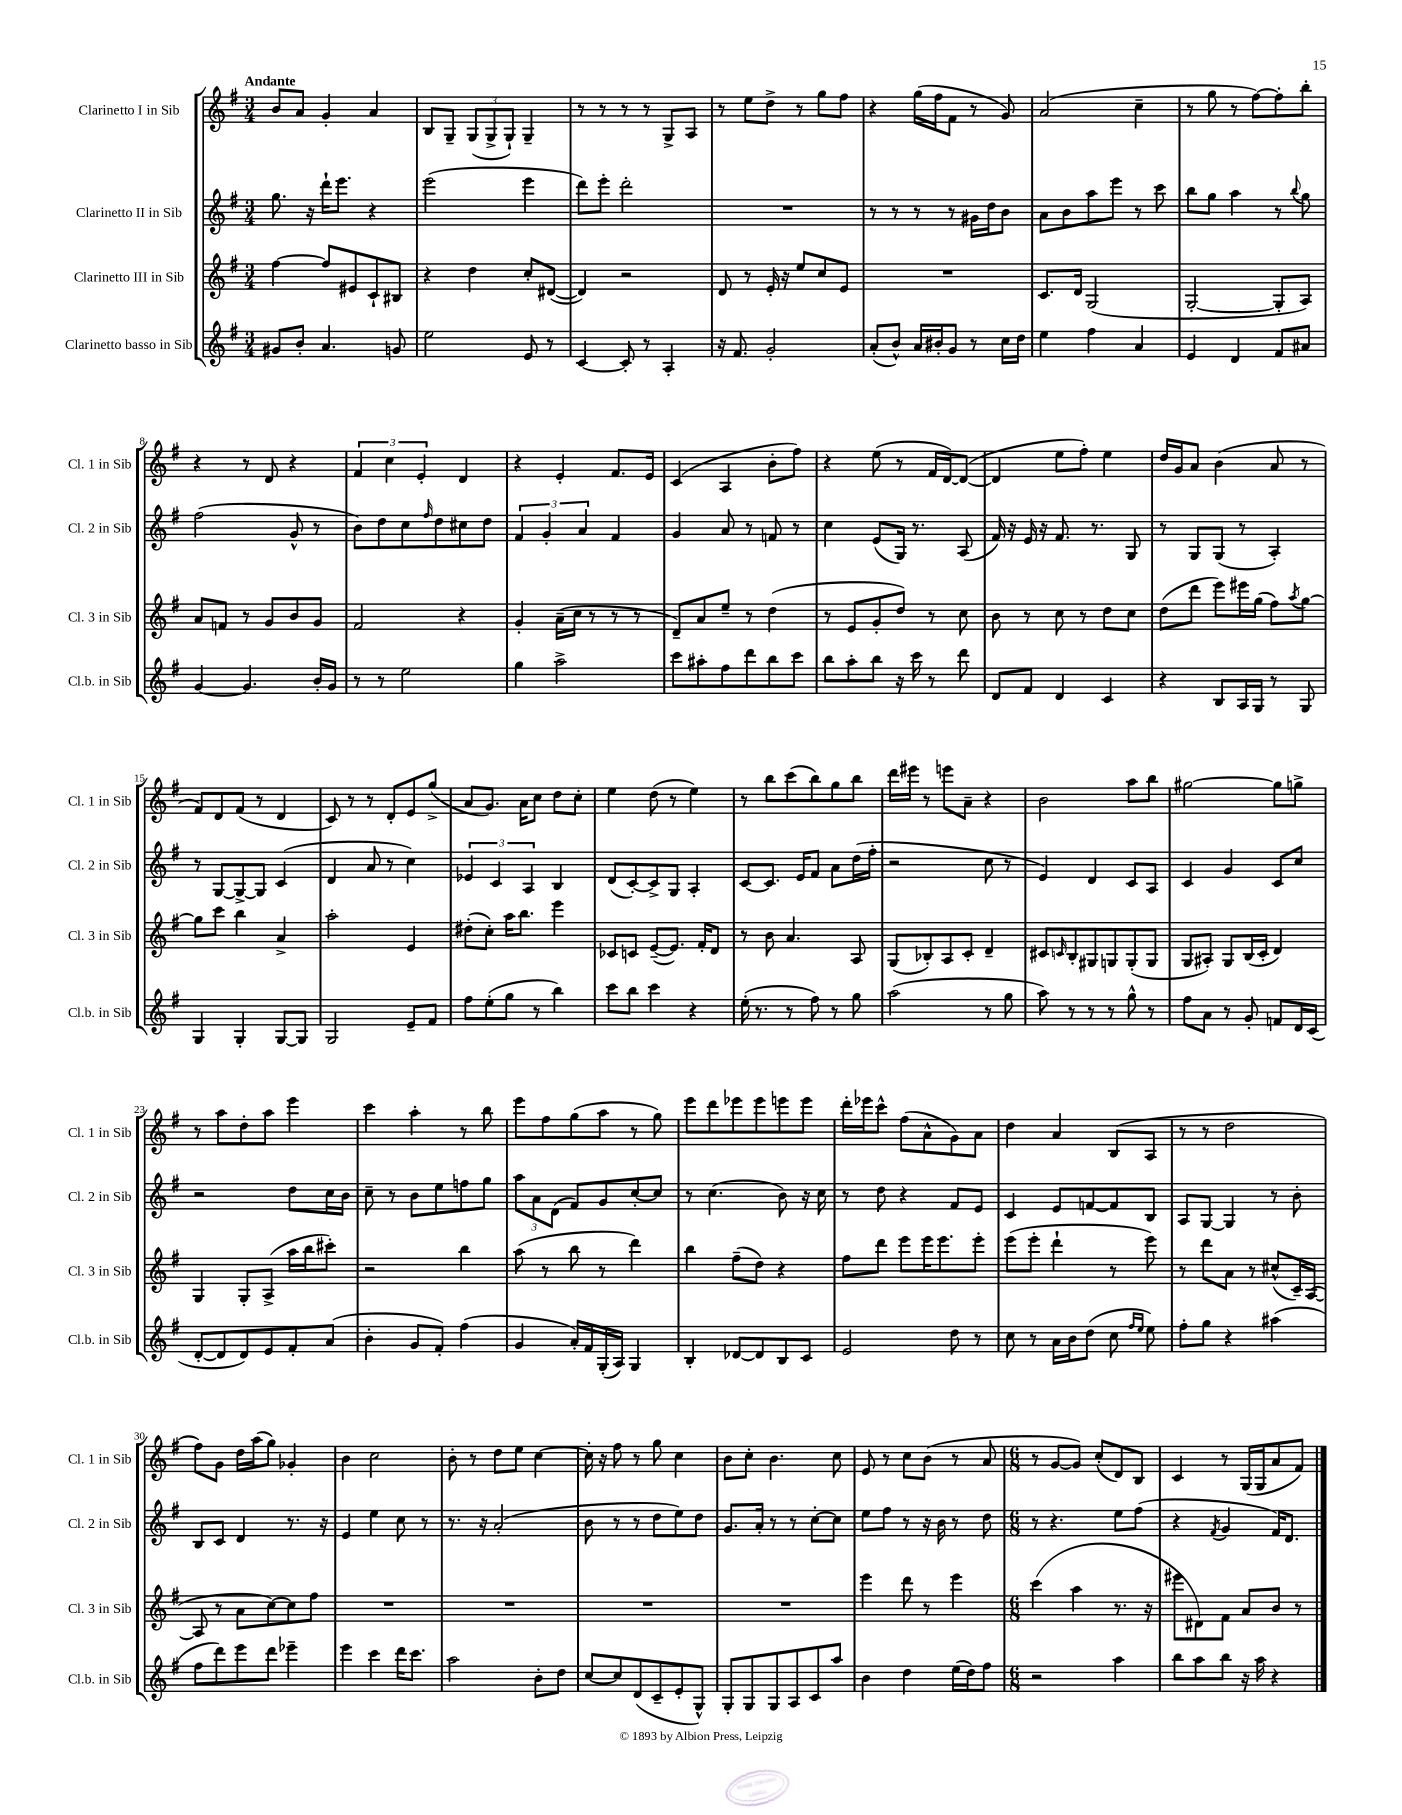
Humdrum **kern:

**kern	**kern	**kern	**kern
*staff4	*staff3	*staff2	*staff1
*clefG2	*clefG2	*clefG2	*clefG2
*k[f#]	*k[f#]	*k[f#]	*k[f#]
*M3/4	*M3/4	*M3/4	*M3/4
8g#	[4ff#	8.gg	8b
8b'	.	.	8a
.	.	16r	.
4.a	8ff#]	16ddd`	4g'
.	.	8.eee	.
.	8e#	.	.
.	8c`	4r	4a
8g	8B#	.	.
=	=	=	=
2ee	4r	(2eee	8B
.	.	.	8G~
.	4dd	.	(12G
.	.	.	12G^
.	.	.	12G`)
8e	8cc'	4eee	4G~
8r	([8d#	.	.
=	=	=	=
[4c	4d#])	8ddd)	8r
.	.	8eee'	8r
8c']	2r	2ddd'	8r
8r	.	.	8r
4A'	.	.	8G^
.	.	.	8A
=	=	=	=
16r	8d	2.r	8r
8.f#	.	.	.
.	8r	.	8ee
2g'	16e'	.	8dd^
.	16r	.	.
.	8ee	.	8r
.	8cc	.	8gg
.	8e	.	8ff#
=	=	=	=
(8a'	2.r	8r	4r
8b^^)	.	8r	.
16a	.	8r	(16gg
16b#'	.	.	16ff#
8g	.	8r	8f#
8r	.	16g#	8r
.	.	16dd	.
16cc	.	8b	8g)
16dd	.	.	.
=	=	=	=
4ee	8.c	8a	(2a
.	.	8b	.
.	16d	.	.
4ff#	(2G	8aa	.
.	.	8eee	.
4a	.	8r	4cc~
.	.	8ccc	.
=	=	=	=
4e	[2G'	8bb	8r
.	.	8gg	8gg
4d	.	4aa	8r
.	.	.	[8ff#)
8f#	8G']	8r	8ff#']
.	.	8qqbb	.
8a#	8A)	8gg	8bb'
=	=	=	=
[4g	8a	(2ff#	4r
.	8f	.	.
4.g]	8r	.	8r
.	8g	.	8d
.	8b	8g^^	4r
16b'	8g	8r	.
16g	.	.	.
=	=	=	=
8r	2f#	8b)	6f#
8r	.	8dd	.
.	.	.	6cc
2ee	.	8cc	.
.	.	.	6e'
.	.	16qqff#	.
.	.	8dd	.
.	4r	8cc#	4d
.	.	8dd	.
=	=	=	=
4gg	4g'	6f#	4r
.	.	6g'	.
2aa^	(16a~	.	4e'
.	16cc	.	.
.	.	6a	.
.	8r	.	.
.	8r	4f#	8.f#
.	8r	.	.
.	.	.	16e
=	=	=	=
8ccc	8d~)	4g	(4c
8aa#'	8a	.	.
8ff#	8ee~	8a	4A
8ddd	8r	8r	.
8bb	(4dd	8f	8b'
8ccc	.	8r	8ff#)
=	=	=	=
8bb	8r	4cc	4r
8aa'	8e	.	.
8bb	8g'	(8e	(8ee
16r	8dd)	16G)	8r
16ccc	.	8.r	.
8r	8r	.	16f#
.	.	.	[16d)
8ddd	8cc	(8A	(8d_
=	=	=	=
8d	8b	16f#)	4d]
.	.	16r	.
8f#	8r	16e	.
.	.	16r	.
4d	8cc	8.f#	8ee
.	8r	.	8ff#')
.	.	8.r	.
4c	8dd	.	4ee
.	8cc	8G	.
=	=	=	=
4r	(8dd	8r	16dd
.	.	.	16g
.	8ddd	8G	8a
8B	8eee)	(8G	(4b
16A	16eee#	8r	.
16G	(16gg	.	.
8r	8ff#)	4A')	8a
.	8qaa	.	.
8G	[8gg	.	8r
=	=	=	=
4G	8gg]	8r	8f#)
.	8ccc	[8G	8d
4G'	4bb	8G^_	(8f#
.	.	8G]	8r
[8G	4a^	(4c	4d
8G]	.	.	.
=	=	=	=
2G	2aa'	4d	8c)
.	.	.	8r
.	.	8a	8r
.	.	8r	8d'
8e~	4e	4cc)	8e
8f#	.	.	(8gg^
=	=	=	=
8ff#	(8dd#'	6e-	8a
(8ee'	8cc')	.	8.g)
.	.	6c	.
8gg	16aa	.	.
.	8.bb	.	16a
.	.	6A	.
8r	.	.	8cc
4bb)	4eee	4B	8dd
.	.	.	8cc'
=	=	=	=
8ccc	8c-	(8d	4ee
8bb	8c	[8c')	.
4ccc	([8e~	8c^]	(8dd
.	8.e])	8G	8r
4r	.	4A'	4ee)
.	16f#'	.	.
.	8d	.	.
=	=	=	=
(16ee'	8r	[8c	8r
8.r	.	.	.
.	8b	8.c]	8bb
8r	4.a	.	(8ccc
.	.	16e	.
8ff#)	.	8f#	8bb)
8r	.	8a	8gg
8gg	8A	(16dd	8bb
.	.	16ff#'	.
=	=	=	=
(2aa	(8G	2r	16ddd
.	.	.	16eee#
.	8B-')	.	8r
.	8A	.	8eee
.	8c'	.	8a~
8r	4d~	8cc	4r
8gg	.	8r	.
=	=	=	=
8aa)	8c#	4e)	2b
.	16qqc	.	.
8r	8B'	.	.
8r	8G#	4d	.
8r	8G	.	.
8gg^^	(8G'	8c	8aa
8r	8G	8A	8bb
=	=	=	=
8ff#	8G	4c	[2gg#
8a	8A#')	.	.
8r	8G	4g	.
8g'	(16B	.	.
.	16c'	.	.
8f	4d)	8c	8gg#]
16d	.	8cc	8gg^
(16c	.	.	.
=	=	=	=
[8d'	4G	2r	8r
8d]	.	.	8aa
8d)	8G'	.	8dd'
8e	(8A^	.	8aa
8f#'	16aa	8dd	4eee
.	16bb	.	.
(8a	8ccc#')	16cc	.
.	.	16b	.
=	=	=	=
4b'	2r	8cc~	4ccc
.	.	8r	.
8g	.	8b	4aa'
8f#')	.	8ee	.
(4ff#	4bb	8ff	8r
.	.	8gg	8bb
=	=	=	=
4g	(8aa	12aa	8eee
.	.	12a	.
.	8r	.	8ff#
.	.	(12d	.
16a')	8bb	8f#)	(8gg
16f#	.	.	.
(16G'	8r	8g	8aa
16A)	.	.	.
4G	4ddd)	[8cc'	8r
.	.	8cc]	8gg)
=	=	=	=
4B'	4bb	8r	8eee
.	.	(4.cc	8ddd
[8d-	(8ff#~	.	8eee-
8d-]	8dd)	.	8eee-
8B	4r	8b)	8eee
8c	.	16r	8eee
.	.	16cc	.
=	=	=	=
2e	8ff#	8r	16ddd'
.	.	.	16eee-
.	8ddd	8dd	8ccc^^
.	8eee	4r	(8ff#
.	16eee	.	8a^^
.	8.eee	.	.
8dd	.	8f#	8g)
8r	8eee'	8e	8a
=	=	=	=
8cc	(8eee	4c	4dd
8r	8eee'	.	.
16a	4ddd`	8e	4a
16b	.	.	.
(8dd	.	[8f	.
8cc	8r	8f]	(8B
16qqff#	.	.	.
16qqee	.	.	.
8ee)	8eee)	8B	8A
=	=	=	=
8ff#'	8r	8A	8r
8gg	8ddd	[8G	8r
4r	8a	4G]	2dd
.	8r	.	.
(4aa#	(8cc#^^	8r	.
.	16c~)	8b'	.
.	([16A	.	.
=	=	=	=
8ff#	8A]	8B	8ff#)
8ddd)	8r	8c	8g
8eee	8a	4d	16dd
.	.	.	(16aa
8ddd	[8cc)	.	8gg)
4eee-~	8cc]	8.r	4g-'
.	8ff#	.	.
.	.	16r	.
=	=	=	=
4eee	2.r	4e	4b
4ccc	.	4ee	2cc
16ddd	.	8cc	.
8.ccc	.	.	.
.	.	8r	.
=	=	=	=
2aa	2.r	8.r	8b'
.	.	.	8r
.	.	16r	.
.	.	(2a'	8dd
.	.	.	8ee
8b'	.	.	[4cc
8dd	.	.	.
=	=	=	=
[8cc	2.r	8b	16cc']
.	.	.	16r
8cc]	.	8r	8ff#
(8d	.	8r	8r
8c~	.	8dd	8gg
8e'	.	8ee)	4cc
8G^^)	.	8dd	.
=	=	=	=
8G'	2.r	8.g	8b
8G	.	.	8cc'
.	.	16a'	.
8G	.	8r	4.b
8A	.	8r	.
8c	.	[8cc'	.
8aa	.	8cc]	8cc
=	=	=	=
4b	4eee	8ee	8e
.	.	8ff#	8r
4dd	8ddd	8r	8cc
.	8r	16r	(8b
.	.	16b	.
(16ee	4eee	8r	8r
16dd)	.	.	.
8ff#	.	8dd	8a
=	=	=	=
*M6/8	*M6/8	*M6/8	*M6/8
2r	(4ccc	8r	8r
.	.	4.r	[8g
.	4aa	.	8g])
.	.	.	(8cc'
4aa	8.r	8ee	8d)
.	.	(8ff#	8B
.	16r	.	.
=	=	=	=
8bb	8eee#	4r	4c
8aa	8d#)	.	.
.	.	8qf#	.
8bb	8f#	4g	8r
16r	8a	.	(16G
16aa	.	.	16G
4r	8b	16f#)	8a
.	.	8.d	.
.	8r	.	8f#)
==	==	==	==
*-	*-	*-	*-
